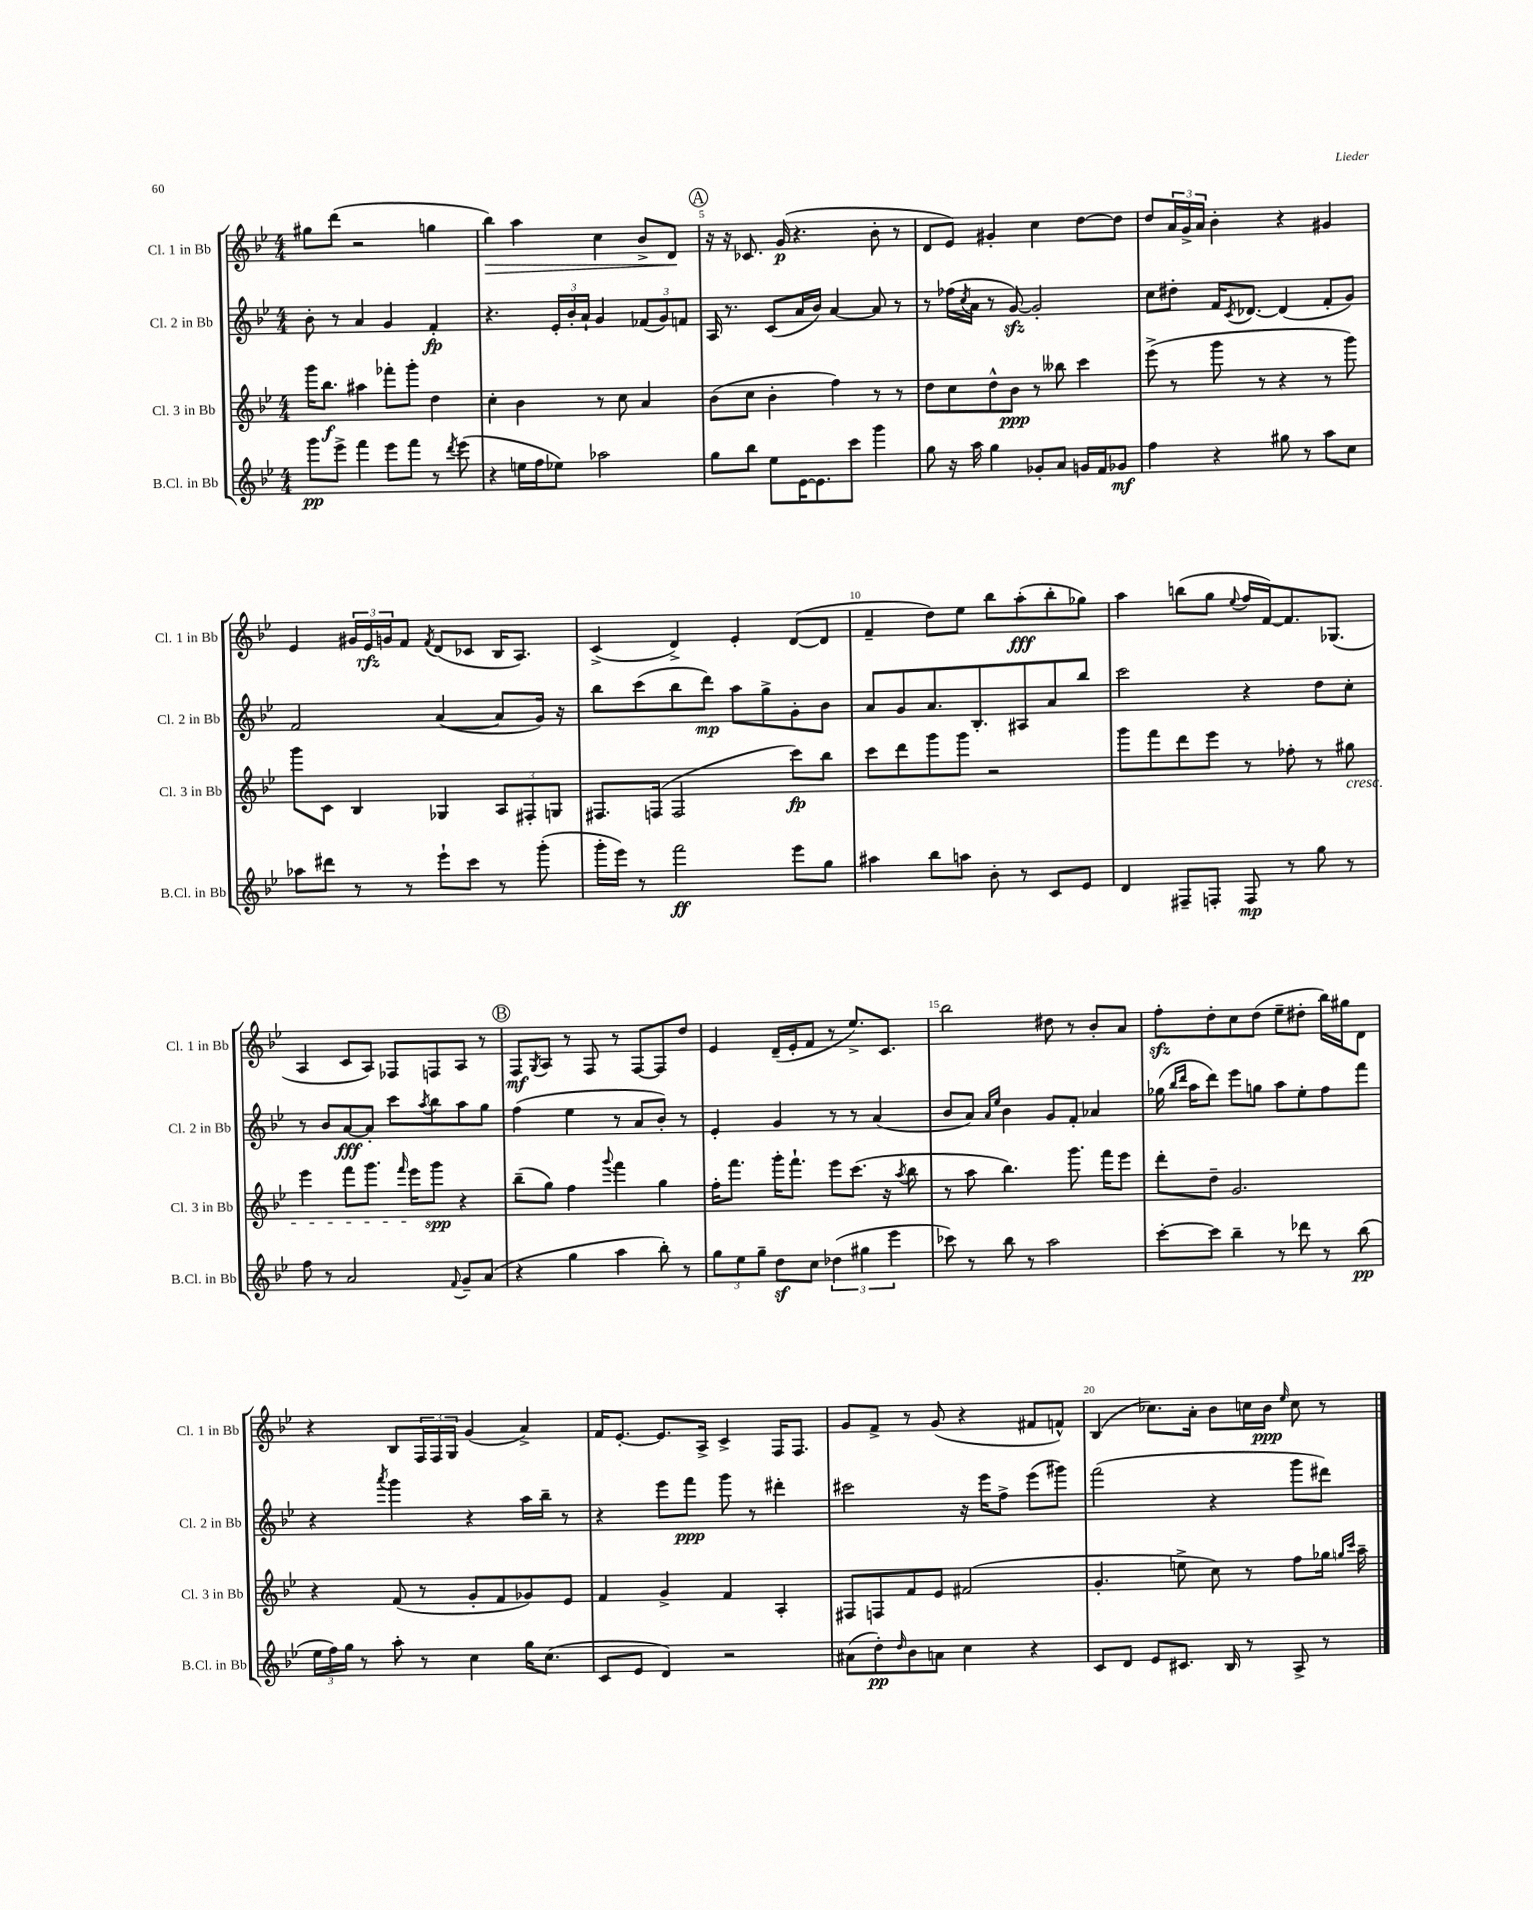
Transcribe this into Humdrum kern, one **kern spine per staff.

**kern	**kern	**kern	**kern
*staff4	*staff3	*staff2	*staff1
*clefG2	*clefG2	*clefG2	*clefG2
*k[b-e-]	*k[b-e-]	*k[b-e-]	*k[b-e-]
*M4/4	*M4/4	*M4/4	*M4/4
8ggg	16ggg	8b-'	8gg#
.	8.bb-	.	.
8eee-^	.	8r	(8ddd
4fff	4aa#	4a	2r
8eee-	8fff-'	4g	.
8fff	8ggg'	.	.
8r	4dd	4f'	4gg
8qddd	.	.	.
(8eee-	.	.	.
=	=	=	=
4r	4cc'	4.r	4bb-)
16ee	4b-	.	4aa
16ff	.	.	.
8ee-)	.	24e-'	.
.	.	24b-'	.
.	.	24a`	.
2aa-	8r	4g	4cc
.	8cc	.	.
.	4a	(12f-	8b-^
.	.	12g)	.
.	.	.	8d
.	.	12f	.
=	=	=	=
8gg	(8b-	16A	16r
.	.	8.r	16r
8bb-	8cc	.	8.c-
8ee-	4b-'	(8c	.
.	.	.	(16g
[16e-	.	16a	4.r
8.e-]	.	16b-)	.
.	4ff)	[4a	.
8ccc	.	.	.
4ggg	8r	8a]	8b-'
.	8r	8r	8r
=	=	=	=
8gg	8dd	8r	8d
16r	8cc	(16ff-	8e-)
.	.	8qcc	.
16aa	.	16a	.
4gg	8dd^^	8r	4g#'
.	8b-	[8g)	.
8g-'	8r	2g']	4cc
8a	8bb--	.	.
16g	4ccc	.	[8dd
16f	.	.	.
8g-	.	.	8dd]
=	=	=	=
4ff	(8eee-^	8cc	8dd
.	8r	8dd#'	24a
.	.	.	24g^
.	.	.	24a
4r	8ggg	16f	4b-'
.	.	8qc	.
.	.	[8.d-	.
.	8r	.	.
8gg#	4r	(4d-]	4r
8r	.	.	.
8aa	8r	8f'	4g#
8cc	8ggg)	8g)	.
=	=	=	=
8aa-	8ggg	2f	4e-
8ddd#	8c	.	.
8r	4B-	.	24g#
.	.	.	24e-
.	.	.	24g
8r	.	.	8f
.	.	.	8qf
8eee-`	4G-	([4a	(8d
8ccc	.	.	8c-
8r	12A	8a]	16B-
.	.	.	8.A)
.	12F#'	.	.
(8ggg'	.	16g)	.
.	12G	.	.
.	.	16r	.
=	=	=	=
16ggg'	8.F#	8bb-	(4c^
16eee-)	.	.	.
8r	.	(8ccc	.
.	(16F	.	.
2fff	2F	8bb-	4d^)
.	.	8ddd)	.
.	.	8aa	4e-'
.	.	8gg^	.
8eee-	8ccc)	8g'	([8d
8gg	8bb-	8b-	8d]
=	=	=	=
4aa#	8ccc	8a	4f~
.	8ddd	8g	.
8bb-	8ggg	8.a	8dd)
8aa	8ggg	.	8ee-
.	.	8.B-'	.
8b-'	2r	.	8bb-
8r	.	8A#	(8aa'
8c	.	8a	8bb-'
8e-	.	8bb-	8gg-)
=	=	=	=
4d	8ggg	2ccc	4aa
.	8fff	.	.
8F#~	8ddd	.	(8bb
8F'	8eee-	.	8gg
.	.	.	8qqee-
8F	8r	4r	16ff
.	.	.	[16f)
8r	8ff-'	.	8.f]
8gg	8r	8dd	.
.	.	.	(8.G-
8r	8gg#	8cc'	.
=	=	=	=
8ff	4eee-	8r	4A
8r	.	8b-	.
2a	8fff	[8a	8c
.	8.ggg	8a']	8A)
.	.	8ccc	8F-
.	16qqfff	.	.
.	16eee-	.	.
.	.	8qaa	.
.	8ggg	8bb-	8F
8qqf	.	.	.
8g~	4r	8aa	8A
(8a	.	8gg	8r
=	=	=	=
4r	(8bb-~	(4ff	8F
.	.	.	8qG
.	8gg)	.	8A
4gg	4ff	4ee-	8r
.	.	.	8F
.	8qqggg	.	.
4aa	4fff	8r	8r
.	.	8a	[8F
8bb-')	4gg	8b-')	8F]
8r	.	8r	8dd
=	=	=	=
12gg	16ff'	4e-'	4e-
.	8.fff	.	.
12ee-	.	.	.
12gg~	.	.	.
8dd	16ggg'	4g	(16d~
.	8.fff`	.	16e-'
8cc	.	.	8f
(6dd-	8eee-	8r	8r
.	(8.ccc	8r	8.ee-^)
6gg#	.	.	.
.	.	(4a	.
.	16r	.	8.c
6eee-	.	.	.
.	8qaa	.	.
.	8bb-	.	.
=	=	=	=
8ccc-)	8r	8b-	2bb-
8r	8aa	8a)	.
.	.	16qqa	.
.	.	16qqee-	.
8bb-	4.bb-)	4b-	.
8r	.	.	.
2aa	.	8g	8dd#
.	8.ggg	8f'	8r
.	.	4a-	8b-'
.	16fff	.	.
.	8eee-	.	8a
=	=	=	=
[8ccc'	8ddd'	(16gg-	8ff'
.	.	16qqbb-	.
.	.	16qqddd	.
.	.	16aa	.
8ccc]	8dd~	8ddd)	8dd'
4bb-~	2.g	8eee-	8cc
.	.	8gg	(8dd
8r	.	8aa	8ee-~
8ddd-	.	8ee-'	8dd#'
8r	.	8ff	16bb-)
.	.	.	16gg#
(8bb-	.	8fff	8d
=	=	=	=
24ee-	4r	4r	4r
24ff)	.	.	.
24gg	.	.	.
8r	.	.	.
.	.	8qaaa	.
8aa'	(8f	4ggg	8B-
8r	8r	.	24F
.	.	.	24F
.	.	.	24G
4cc	8g'	4r	(4g
.	8f	.	.
16gg	8g-)	16aa	4a^)
(8.cc	.	16bb-~	.
.	8e-	8r	.
=	=	=	=
8c	4f	4r	16f
.	.	.	[8.e-'
8e-	.	.	.
4d)	4g^	8eee-	8.e-]
.	.	8fff	.
.	.	.	16A^
2r	4f	8ggg	4c^
.	.	8r	.
.	4A'	4ddd#'	16F
.	.	.	8.F
=	=	=	=
(8a#	8F#	2ccc#	8g
8dd')	8F	.	8f^
16qqdd	.	.	.
8b-	8f	.	8r
8a	8e-	.	(8g
4cc	(2f#	16r	4r
.	.	16eee-	.
.	.	8ff^	.
4r	.	(8eee-	8f#
.	.	8ggg#)	8f^^)
=	=	=	=
8c	4.g'	(2fff	(4B-
8d	.	.	.
8e-	.	.	8.cc-)
8.c#	8ee^	.	.
.	.	.	16a'
.	8cc)	4r	8b-
16B-	.	.	.
8r	8r	.	16cc
.	.	.	16b-
.	.	.	16qqee-
8A^	8ff	8ggg	8cc
8r	16gg-	8ddd#)	8r
.	16qqgg	.	.
.	16qqccc	.	.
.	16aa~	.	.
==	==	==	==
*-	*-	*-	*-
